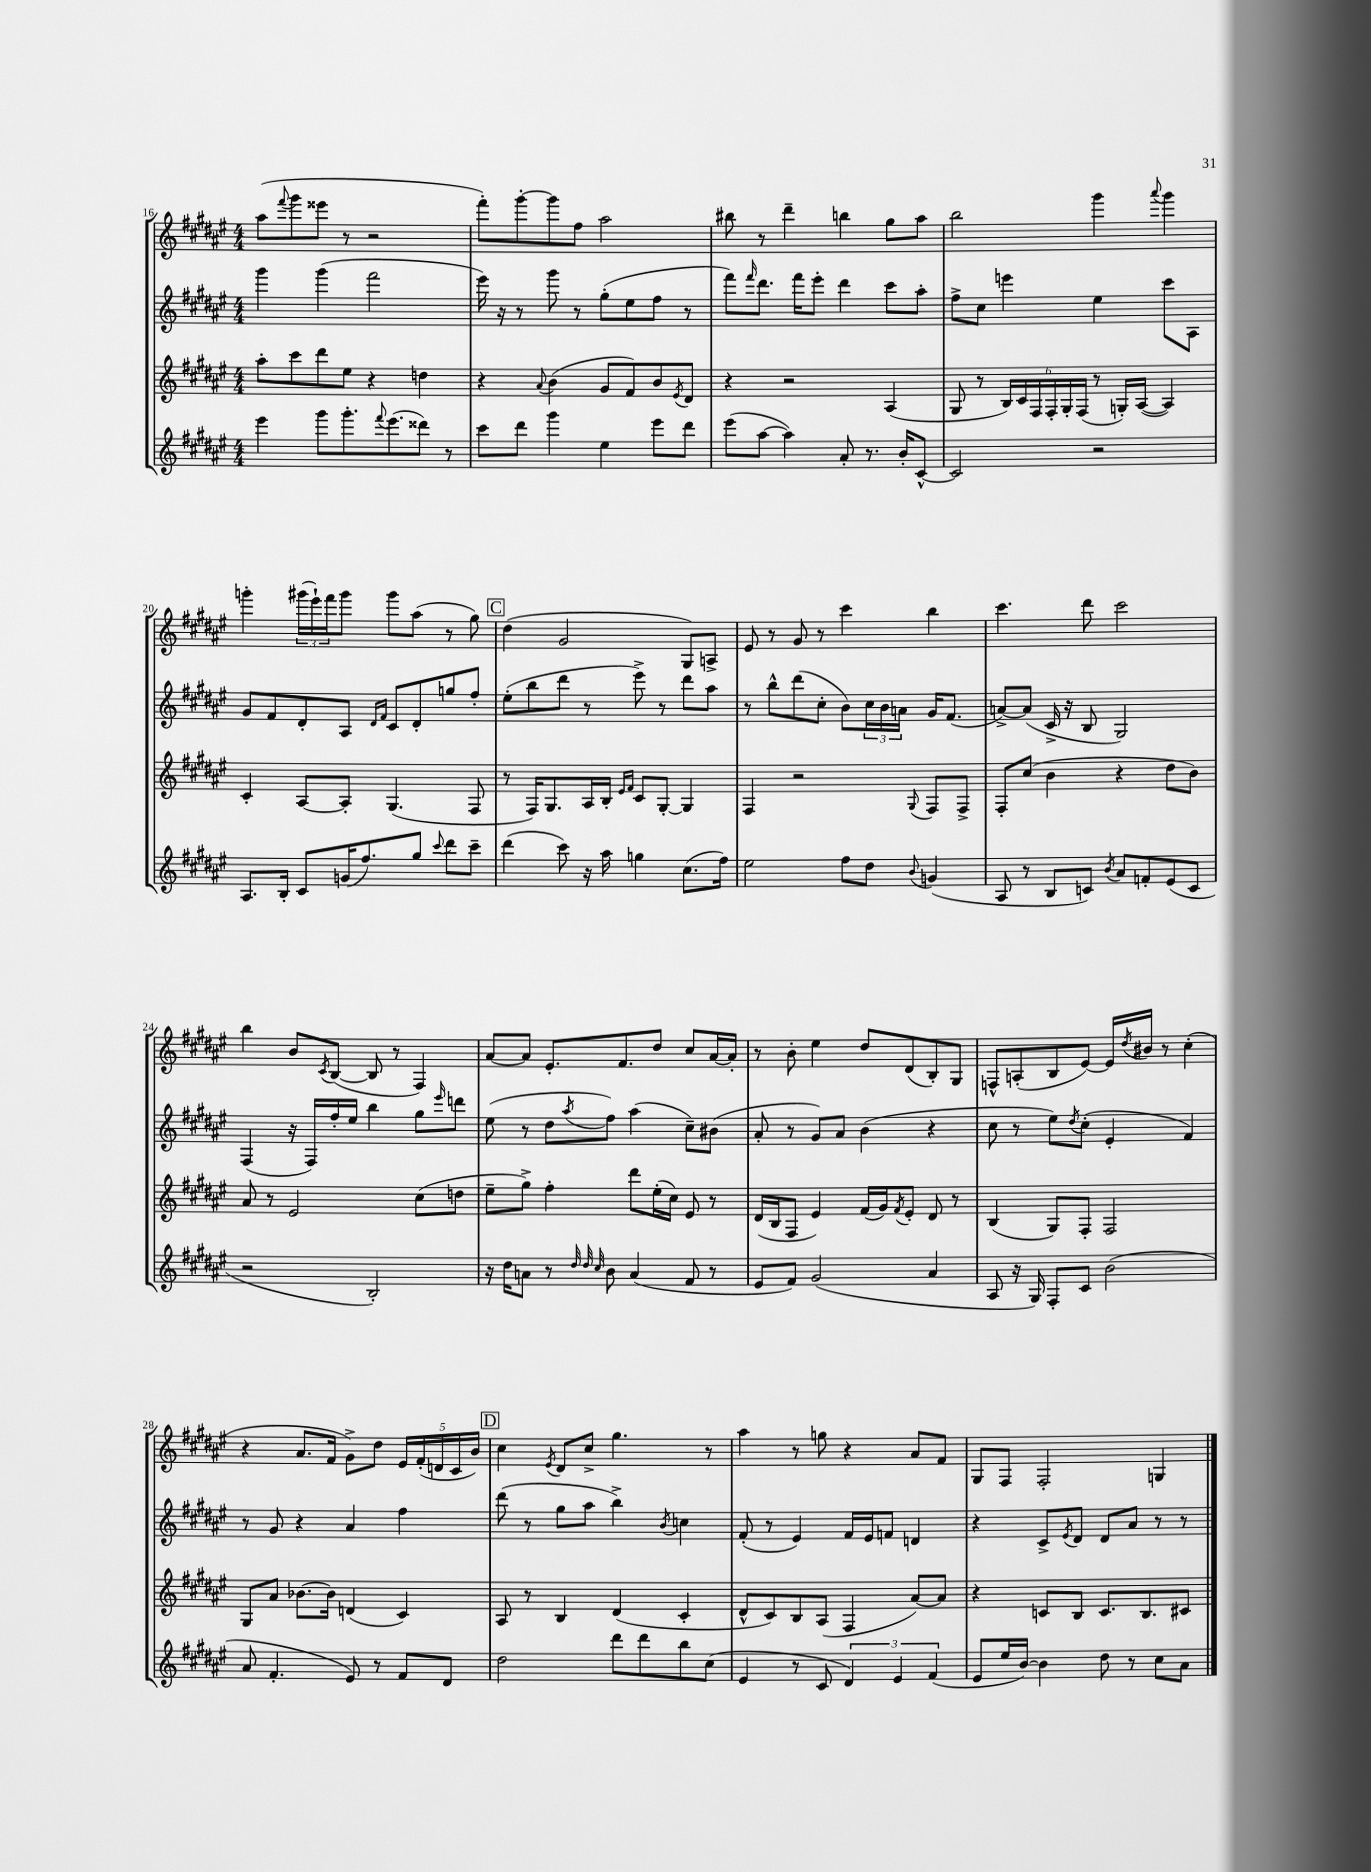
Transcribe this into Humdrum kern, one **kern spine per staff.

**kern	**kern	**kern	**kern
*staff4	*staff3	*staff2	*staff1
*clefG2	*clefG2	*clefG2	*clefG2
*k[f#c#g#d#a#e#]	*k[f#c#g#d#a#e#]	*k[f#c#g#d#a#e#]	*k[f#c#g#d#a#e#]
*M4/4	*M4/4	*M4/4	*M4/4
4eee#\	8aa#'\L	4ggg#\	(8aa#\L
.	.	.	8qqfff#/
.	8ccc#\	.	8ggg#\
8ggg#\L	8ddd#\	(4ggg#\	8eee##\J
8.ggg#'\	8ee#\J	.	8r
.	4r	2fff#\	2r
8qqfff#/	.	.	.
(8.eee#\	.	.	.
8ddd##\J)	4dd\	.	.
8r	.	.	.
=	=	=	=
8ccc#\L	4r	16eee#\)	8fff#'\L)
.	.	16r	.
8ddd#\J	.	8r	[8ggg#'\
.	8qqa#/	.	.
4ggg#\	(4b\	8ggg#\	8ggg#\]
.	.	8r	8ff#\J
4ee#\	8g#/L	(8gg#'\L	2aa#\
.	8f#/)	8ee#\	.
8eee#\L	8b/	8ff#\J	.
.	8qe#/	.	.
8ddd#\J	8d#/J	8r	.
=	=	=	=
(8eee#\L	4r	8fff#\L)	8bb#\
.	.	16qqfff#/	.
[8aa#\J	.	8.ddd#\J	8r
4aa#\])	2r	.	4ddd#~\
.	.	16fff#\LK	.
.	.	8eee#'\J	.
8a#'/	.	4ddd#\	4bb\
8.r	.	.	.
.	(4A#/	8ccc#\L	8gg#\L
16b'/LK	.	.	.
[8c#^^/J	.	8aa#'\J	8aa#\J
=	=	=	=
2c#/]	8G#/	8ff#^\L	2bb\
.	8r	8cc#\J	.
.	24B/LL)	4eee\	.
.	24c#/	.	.
.	24F#/	.	.
.	24F#'/	.	.
.	24G#'/	.	.
.	(24F#/JJ	.	.
2r	8r	4ee#\	4ggg#\
.	16G'/LL)	.	.
.	([16A#/JJ	.	.
.	.	.	8qqaaa#/
.	4A#/])	8ccc#\L	4ggg#\
.	.	8A#\J	.
=	=	=	=
8.A#/L	4c#'/	8g#/L	4ggg'\
.	.	8f#/	.
16B'/Jk	.	.	.
8c#/L	[8A#/L	8d#'/	(24ggg#\LL
.	.	.	24eee#`\)
.	.	.	24fff#\J
(16g/K	8A#'/]J	8A#/J	8ggg#\J
8.ff#/)	.	.	.
.	.	16qqd#/LL	.
.	.	16qqf#/JJ	.
.	(4.G#/	8c#/L	8ggg#\L
8gg#/J	.	8d#'/	(8aa#\J
8qqccc#/	.	.	.
8ddd#\L	.	8gg/	8r
8ccc#~\J	8F#/	8ff#'/J	8gg#\)
=	=	=	=
(4ddd#\	8r	(8ee#'\L	(4dd#\
.	16F#/LK)	8bb\	.
.	8.G#/	.	.
8ccc#\)	.	8ddd#\J	2g#/
16r	16A#/L	8r	.
16aa#\	16B'/JJ	.	.
.	16qqe#/LL	.	.
.	16qqf#/JJ	.	.
4gg\	8c#/L	8eee#^\)	.
.	[8G#'/J	8r	.
(8.cc#\L	4G#/]	8ddd#\L	8G#/L)
.	.	8aa#\J	8A^/J
16ff#\Jk)	.	.	.
=	=	=	=
2ee#\	4F#/	8r	8e#/
.	.	8bb^^\L	8r
.	2r	(8ddd#\	8g#/
.	.	8cc#'\J	8r
8ff#\L	.	8b\L)	4ccc#\
8dd#\J	.	24cc#\L	.
.	.	24b\	.
.	.	24a\JJ	.
8qqb/	8qqG#/	.	.
(4g/	8F#/L	16g#/LK	4bb\
.	.	(8.f#/J	.
.	8F#^/J	.	.
=	=	=	=
8A#/	8F#'/L	[8a^/L)	4.ccc#\
8r	(8cc#/J	(8a/]J	.
8B/L	4b\	16c#^/	.
.	.	16r	.
8c/J)	.	8B/	8ddd#\
8qb/	.	.	.
8a#/L	4r	2G#/)	2ccc#\
8f'/	.	.	.
(8e#/	8dd#\L	.	.
8c/J	8b\J)	.	.
=	=	=	=
2r	8a#/	(4F#/	4bb\
.	8r	.	.
.	2e#/	16r	8b/L
.	.	16F#/LL)	.
.	.	.	8qc#/
.	.	16ff#'/	([8B/J
.	.	16ee#/JJ	.
2B'/)	.	4bb\	8B/]
.	.	.	8r
.	(8cc#\L	8gg#\L	4F#/)
.	.	16qqeee#/	.
.	8dd\J	8ddd\J	.
=	=	=	=
16r	8ee#~\L	(8ee#\	[8a#/L
16dd#\LK	.	.	.
8a\J	8gg#^\J)	8r	8a#/]J
8r	4ff#'\	8dd#\L	8.e#'/L
32qqdd#/	.	.	.
32qqdd#/	.	.	.
32qqcc#/	.	8qaa#/	.
8b\	.	8ff#\J)	.
.	.	.	8.f#/
(4a/	8ddd#\L	(4aa#\	.
.	(16ee#'\L	.	8dd#/J
.	16cc#\JJ)	.	.
8f#/	8e#/	8cc#~\L)	8cc#/L
8r	8r	(8b#\J	[16a#/L
.	.	.	16a#'/]JJ
=	=	=	=
8e#/L	(16d#/LL	8a#'/	8r
.	16B/J	.	.
8f#/J)	8F#/J	8r	8b'\
(2g#/	4e#/)	8g#/L)	4ee#\
.	.	8a#/J	.
.	(16f#/LL	(4b\	8dd#/L
.	16g#/J)	.	.
.	8qf#/	.	.
.	8e#'/J	.	(8d#/
4a#/	8d#/	4r	8B'/)
.	8r	.	8G#/J
=	=	=	=
8A#/	(4B/	8cc#\	8F^^/L
16r	.	8r	(8A'/
16G#/)	.	.	.
8F#'/L	8G#/L)	8ee#\L)	8B/
.	.	8qdd#/	.
8c#/J	8F#'/J	(8cc#'\J	[8e#/J)
(2b\	2F#/	4e#'/	16e#/]LL
.	.	.	8qdd#/
.	.	.	16b#/JJ
.	.	.	8r
.	.	4f#/)	(4cc#'\
=	=	=	=
8a#/	8G#/L	8r	4r
4.f#'/	8a#/J	8g#/	.
.	[8.b-\L	4r	8.a#/L
.	16b-\]Jk	.	16f#/Jk
8e#/)	(4d/	4a#/	8g#^\L)
8r	.	.	8dd#\J
8f#/L	4c#/)	4ff#\	20e#/LL
.	.	.	(20f#'/
.	.	.	20d/
8d#/J	.	.	.
.	.	.	20c#/
.	.	.	20b/JJ)
=	=	=	=
2dd#\	8A#/	(8ddd#\	4cc#\
.	8r	8r	.
.	.	.	8qe#/
.	4B/	8gg#\L	8d#/L
.	.	8aa#\J	8cc#^/J
8ddd#\L	(4d#/	4bb^\)	4.gg#\
8ddd#\	.	.	.
.	.	8qb/	.
8bb\	4c#'/	4cc\	.
(8cc#\J	.	.	8r
=	=	=	=
4e#/	8d#^^/L	(8f#'/	4aa#\
.	8c#/)	8r	.
8r	8B/	4e#/)	8r
8c#/	(8A#/J	.	8gg\
6d#/)	4F#/	16f#/LL	4r
.	.	16e#/J	.
.	.	8f/J	.
6e#/	.	.	.
.	[8a#/L)	4d/	8a#/L
(6f#/	.	.	.
.	8a#/]J	.	8f#/J
=	=	=	=
8e#/L	4r	4r	8G#/L
16ee#/L	.	.	8F#/J
[16b/JJ)	.	.	.
4b\]	8c/L	8c#^/L	2F#'/
.	.	8qe#/	.
.	8B/J	8d#/J	.
8dd#\	8.c/L	8d#/L	.
8r	.	8a#/J	.
.	8.B/	.	.
8cc#\L	.	8r	4G/
8a#\J	8c#/J	8r	.
==	==	==	==
*-	*-	*-	*-
